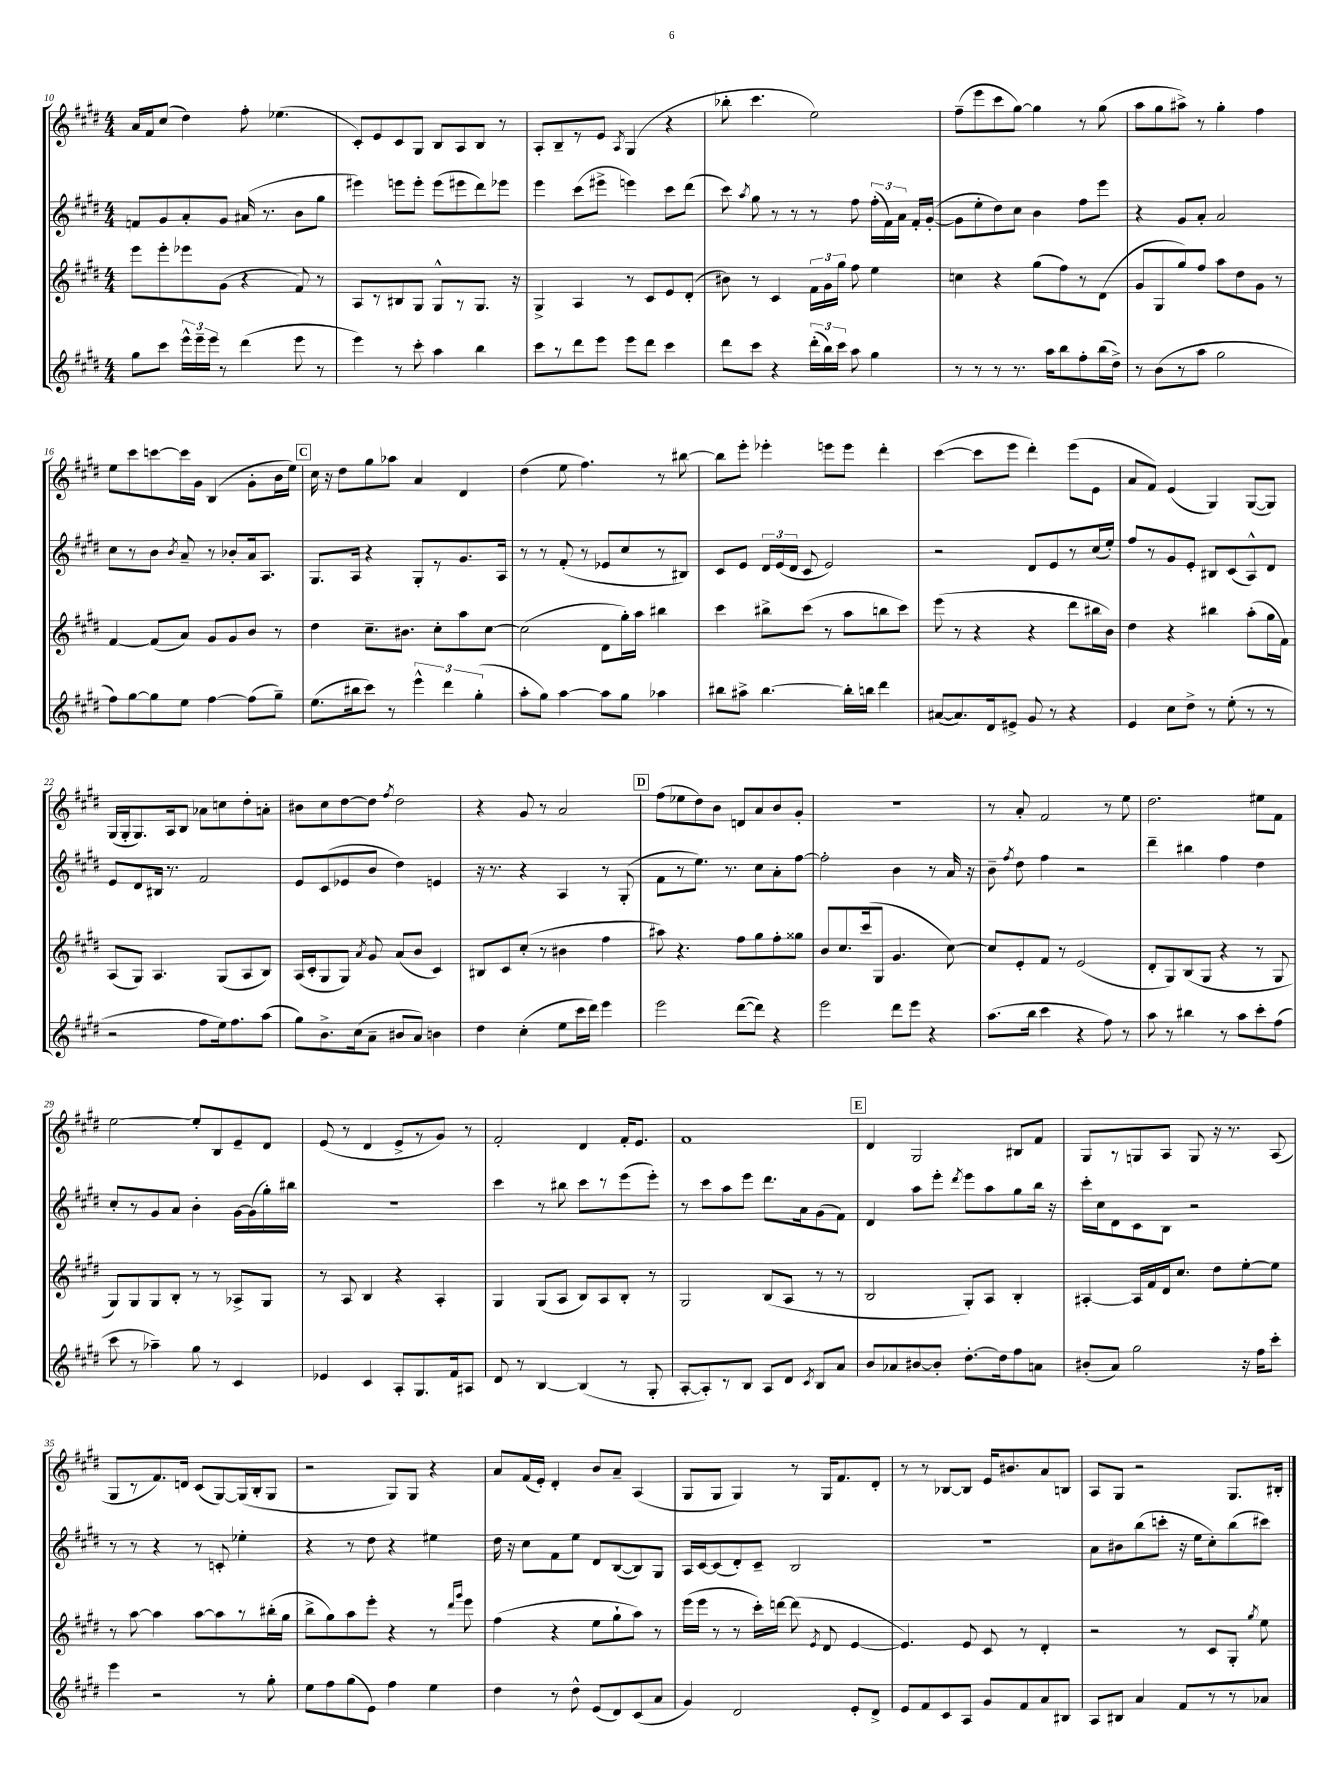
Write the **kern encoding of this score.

**kern	**kern	**kern	**kern
*staff4	*staff3	*staff2	*staff1
*clefG2	*clefG2	*clefG2	*clefG2
*k[f#c#g#d#]	*k[f#c#g#d#]	*k[f#c#g#d#]	*k[f#c#g#d#]
*M4/4	*M4/4	*M4/4	*M4/4
8gg#	8eee	8f	16a
.	.	.	16f#
8ccc#	8eee'	8g#	(8cc#
24eee^^	8eee-	8a'	4dd#)
24eee~	.	.	.
24eee	.	.	.
8r	(8g#	8g#	.
(4ddd#	4r	(16a#	8ff#'
.	.	8.r	.
.	.	.	(4.ee-
8eee	8f#)	8b	.
8r	8r	8gg#	.
=	=	=	=
4eee)	8A	4eee#)	8c#')
.	8r	.	8e
8r	8B#	8eee	8c#
8ccc#'	8G#	8eee'	8G#
4aa	8G#^^	(8eee	8B
.	8r	8eee#	8A
4bb	8.G#	8ddd#)	8B
.	.	8eee-	8r
.	16r	.	.
=	=	=	=
8ccc#	4G#^	4eee	8A'
8r	.	.	8B~
8ddd#	4A	(8ccc#	8r
8eee	.	8eee#^	8e
.	.	.	8qA
8eee	8r	4eee)	(4G#
8ddd#	8c#	.	.
4ccc#	8e	8ccc#	4r
.	(8d#'	(8ddd#	.
=	=	=	=
8ddd#	8b#)	8ccc#)	8bb-'
.	.	8qaa	.
8ccc#	8r	8gg#	4.ccc#
4r	4c#	8r	.
.	.	8r	.
(24ddd#'	24f#	8r	2ee)
24bb)	24g#	.	.
24ccc#	24gg#	.	.
8aa	8ff#	8ff#	.
4gg#	4ee	(24ff#'	.
.	.	24f#)	.
.	.	24a	.
.	.	16f#'	.
.	.	([16g#'	.
=	=	=	=
8r	4cc	8g#]	(8ff#~
8r	.	8ee'	8eee
8r	4r	8dd#)	8ccc#
8.r	.	8cc#	[8gg#)
.	(8gg#	4b	4gg#]
16aa	.	.	.
8bb	8ff#)	.	.
8ff#'	8r	8ff#	8r
(16bb	(8d#	8eee	(8gg#
16dd#^)	.	.	.
=	=	=	=
8r	8g#	4r	8aa
(8b	8G#	.	8gg#
8r	8gg#)	8g#	8aa#^)
8aa	8ff#	8a'	8r
2gg#	8aa	2a	4gg#'
.	8dd#	.	.
.	8g#	.	4ff#
.	8r	.	.
=	=	=	=
8ff#)	[4f#	8cc#	8ee
[8gg#	.	8r	8ccc#
8gg#]	(8f#]	8b	[8ccc
.	.	8qb	.
8ee	8a)	8a~	16ccc]
.	.	.	16g#
[4ff#	8g#	8r	(4B
.	8g#	8b-'	.
(8ff#]	8b	16a	8g#'
.	.	8.A	.
8gg#~)	8r	.	16b
.	.	.	16ee)
=	=	=	=
(8.ee	4dd#	8.G#	16cc#
.	.	.	16r
.	.	.	8dd#
16bb#	.	16A	.
8ccc#)	8.cc#~	4r	8gg#
8r	.	.	8aa-
.	8.b#	.	.
6eee^^	.	8G#'	4a
.	8cc#'	8r	.
6ddd#	.	.	.
.	8aa	8.g#	4d#
(6gg#'	.	.	.
.	[8cc#	.	.
.	.	16A	.
=	=	=	=
8aa'	(2cc#]	8r	(4dd#
8gg#)	.	8r	.
[4aa	.	(8f#'	8ee
.	.	8r	4.ff#)
8aa]	8d#	8e-	.
8gg#	16gg#')	8cc#	.
.	16aa	.	.
4aa-	4bb#	8r	8r
.	.	8B#)	[8bb#
=	=	=	=
8bb#	4ccc#	8c#	8bb#]
8aa#^	.	8e	8eee'
[4.bb#	8bb#^	24d#	4eee-'
.	.	(24e	.
.	.	24d#	.
.	(8ccc#	8c#	.
.	8r	2e)	8eee
16bb#']	8aa	.	8eee
16bb	.	.	.
4ddd#	8bb	.	4ddd#'
.	8ccc#)	.	.
=	=	=	=
([8a#	(8eee	2r	([4ccc#
8.a#])	8r	.	.
.	4r	.	8ccc#]
16d#	.	.	.
8e#^	.	.	8eee
8g#	4r	8d#	4ddd#')
8r	.	8e	.
4r	8ddd#	8r	(8eee
.	16bb#	(16cc#	8e
.	16b)	16ee')	.
=	=	=	=
4e	4dd#	8ff#	8a
.	.	8r	8f#)
8cc#	4r	8g#	(4e
8dd#^	.	8e'	.
8r	4bb#	8B#	4G#)
(8ee'	.	(8c#	.
8r	(8aa'	8A^^)	([8G#
8r	16gg#	8d#	8G#])
.	16f#)	.	.
=	=	=	=
2r	(8A	8e	(16G#
.	.	.	16G#'
.	8G#)	8d#	8.G#)
.	4.A	16B#	.
.	.	8.r	16A
.	.	.	8B
8ff#	.	2f#	8a-
16ee)	(8G#	.	8cc
8.ff#	.	.	.
.	8A	.	8dd#'
(8aa	8B)	.	8a'
=	=	=	=
8gg#)	(16A	8e	8b#
.	16c#'	.	.
8.b^	8G#	(8c#	8cc#
.	8G#)	8e-	[8dd#
(16cc#	.	.	.
.	8qa	.	.
8a~	8g#	8b	8dd#]
.	.	.	8qff#
8b#	(8a	4dd#)	2dd#
8a)	8b	.	.
4b	4c#)	4e	.
=	=	=	=
4dd#	8B#	16r	4r
.	.	8.r	.
.	8c#	.	.
(4cc#'	(8cc#'	4r	8g#
.	8r	.	8r
8ee	4b#	4A	2a
16ccc#	.	.	.
16ddd#)	.	.	.
4eee	4ff#	8r	.
.	.	(8G#'	.
=	=	=	=
2eee	8aa#)	8f#	(8ff#
.	4.r	8r	8ee-
.	.	8.ee)	8dd#)
.	.	.	8b
.	.	8.r	.
([8ddd#	8ff#	.	8d
8ddd#])	8gg#	8cc#	8a
4r	8ff#'	8a'	8b
.	8gg##	[8ff#	8g#'
=	=	=	=
2eee	8b	2ff#']	1r
.	8.cc#	.	.
.	(16ccc#	.	.
.	8G#	.	.
8ddd#	4.g#	4b	.
8eee	.	.	.
4r	.	8r	.
.	[8cc#)	16a	.
.	.	16r	.
=	=	=	=
(8.aa	8cc#]	8b~	8r
.	.	8qff#	.
.	8e'	8dd#	8a'
16bb	.	.	.
4ccc#	8f#	4ff#	2f#
.	8r	.	.
4r	(2e	2r	.
8ff#)	.	.	8r
8r	.	.	8ee
=	=	=	=
8aa	8d#'	4ddd#~	2.dd#
8r	8G#)	.	.
4bb#	(8B	4bb#	.
.	8G#	.	.
8r	4r	4ff#	.
8aa	.	.	.
8ccc#'	8r	4dd#	8ee#
(8ff#	8G#	.	8f#
=	=	=	=
8ccc#	8G#)	8cc#'	[2ee
8r	8G#	8r	.
4aa-~)	8G#	8g#	.
.	8B'	8a	.
8gg#	8r	4b'	8ee']
8r	8r	.	8B
4c#	8A-^	[16g#	8e~
.	.	(16g#]	.
.	8G#	16gg#')	8d#
.	.	16bb#	.
=	=	=	=
4e-	8r	1r	(8e
.	8A	.	8r
4c#	4B	.	4d#
8A'	4r	.	8e^
8.G#	.	.	8r
.	4A'	.	8g#)
16f#	.	.	.
8A#	.	.	8r
=	=	=	=
8d#	4G#	4ccc#	2f#'
8r	.	.	.
[4B	(8G#	8r	.
.	8A	8bb#	.
(4B]	8B)	8ccc#	4d#
.	8A	8r	.
8r	8B'	(8eee	16f#'
.	.	.	8.e
8G#'	8r	8eee')	.
=	=	=	=
[8A'	2G#	8r	1f#
8A'])	.	8ccc#	.
8r	.	8aa	.
8B	.	8eee	.
8A	(8B	8.ddd#	.
8d#	8A	.	.
.	.	16a	.
8qc#	.	.	.
8B	8r	(8g#	.
8a	8r	8f#)	.
=	=	=	=
8b	2B	4d#	4d#
8a-	.	.	.
[8b#	.	8aa	2G#
8b#']	.	8eee'	.
.	.	8qddd#	.
[8.dd#'	8G#')	8eee	.
.	8A	8aa	.
16dd#]	.	.	.
8ff#	4B'	8gg#	8B#
8a	.	16bb	8f#
.	.	16r	.
=	=	=	=
(8b#'	[4A#'	16ccc#'	8G#
.	.	16cc#	.
8a)	.	8d#	8r
2gg#	16A#]	8c#	8G
.	16f#	.	.
.	16d#	8B	8A
.	8.cc#	.	.
.	.	2r	8G
.	8dd#	.	16r
.	.	.	8.r
16r	[8ee'	.	.
16ff#	.	.	.
8ccc#'	8ee]	.	(8A
=	=	=	=
4eee	8r	8r	8G#
.	[8aa	8r	8r
2r	4aa]	4r	8.f#)
.	.	.	16d
.	[8aa	8r	(8c#
.	8aa]	8c'	[8G#)
8r	8r	4ee-'	(16G#]
.	.	.	16B'
8gg#'	(16bb#'	.	8G#
.	16gg#	.	.
=	=	=	=
8ee	8bb^	4r	2r
8ff#	8gg#)	.	.
(8gg#	8aa	8r	.
8e)	8eee'	8dd#	.
4ff#	4r	4r	8G#)
.	.	.	8G#
4ee	8r	4ee#	4r
.	16qqddd#	.	.
.	16qqggg#	.	.
.	8eee	.	.
=	=	=	=
4dd#	(4ff#	16dd#	8a
.	.	16r	.
.	.	8cc#	(16f#
.	.	.	16e')
8r	4r	8f#	4d#'
8dd#^^	.	8ee	.
(8e	8ee	8d#	8b
8d#)	8gg#`	([8B	8a~
(8c#	8aa)	8B])	(4A
8a	8r	8G#	.
=	=	=	=
4g#)	(16eee	16A	8G#
.	16eee	[16c#	.
.	8r	(8c#]	8G#
2d#	8r	8d#')	4G#)
.	16ccc#')	8c#~	.
.	[16ddd	.	.
.	(8ddd]	2B	8r
.	8qe	.	.
.	8d#	.	16G#
.	.	.	8.f#
8e'	[4e	.	.
8d#^	.	.	8d#'
=	=	=	=
8e	4.e])	1r	8r
8f#	.	.	8r
8c#	.	.	[8B-
8A	8e	.	8B-]
8g#	8c#	.	16e
.	.	.	8.b#
8f#	8r	.	.
8a	4d#'	.	8a
8B#	.	.	8B
=	=	=	=
8A	2r	8a	8A
8B#	.	8b#	8G#
4a	.	(8bb	2r
.	.	8ccc'	.
8f#	8r	16r	.
.	.	16ee	.
8r	8c#	8cc#')	.
8r	8G#'	(8bb	8.G#
.	8qgg#	.	.
8a-	8ee	8ccc#)	.
.	.	.	16B#'
==	==	==	==
*-	*-	*-	*-
